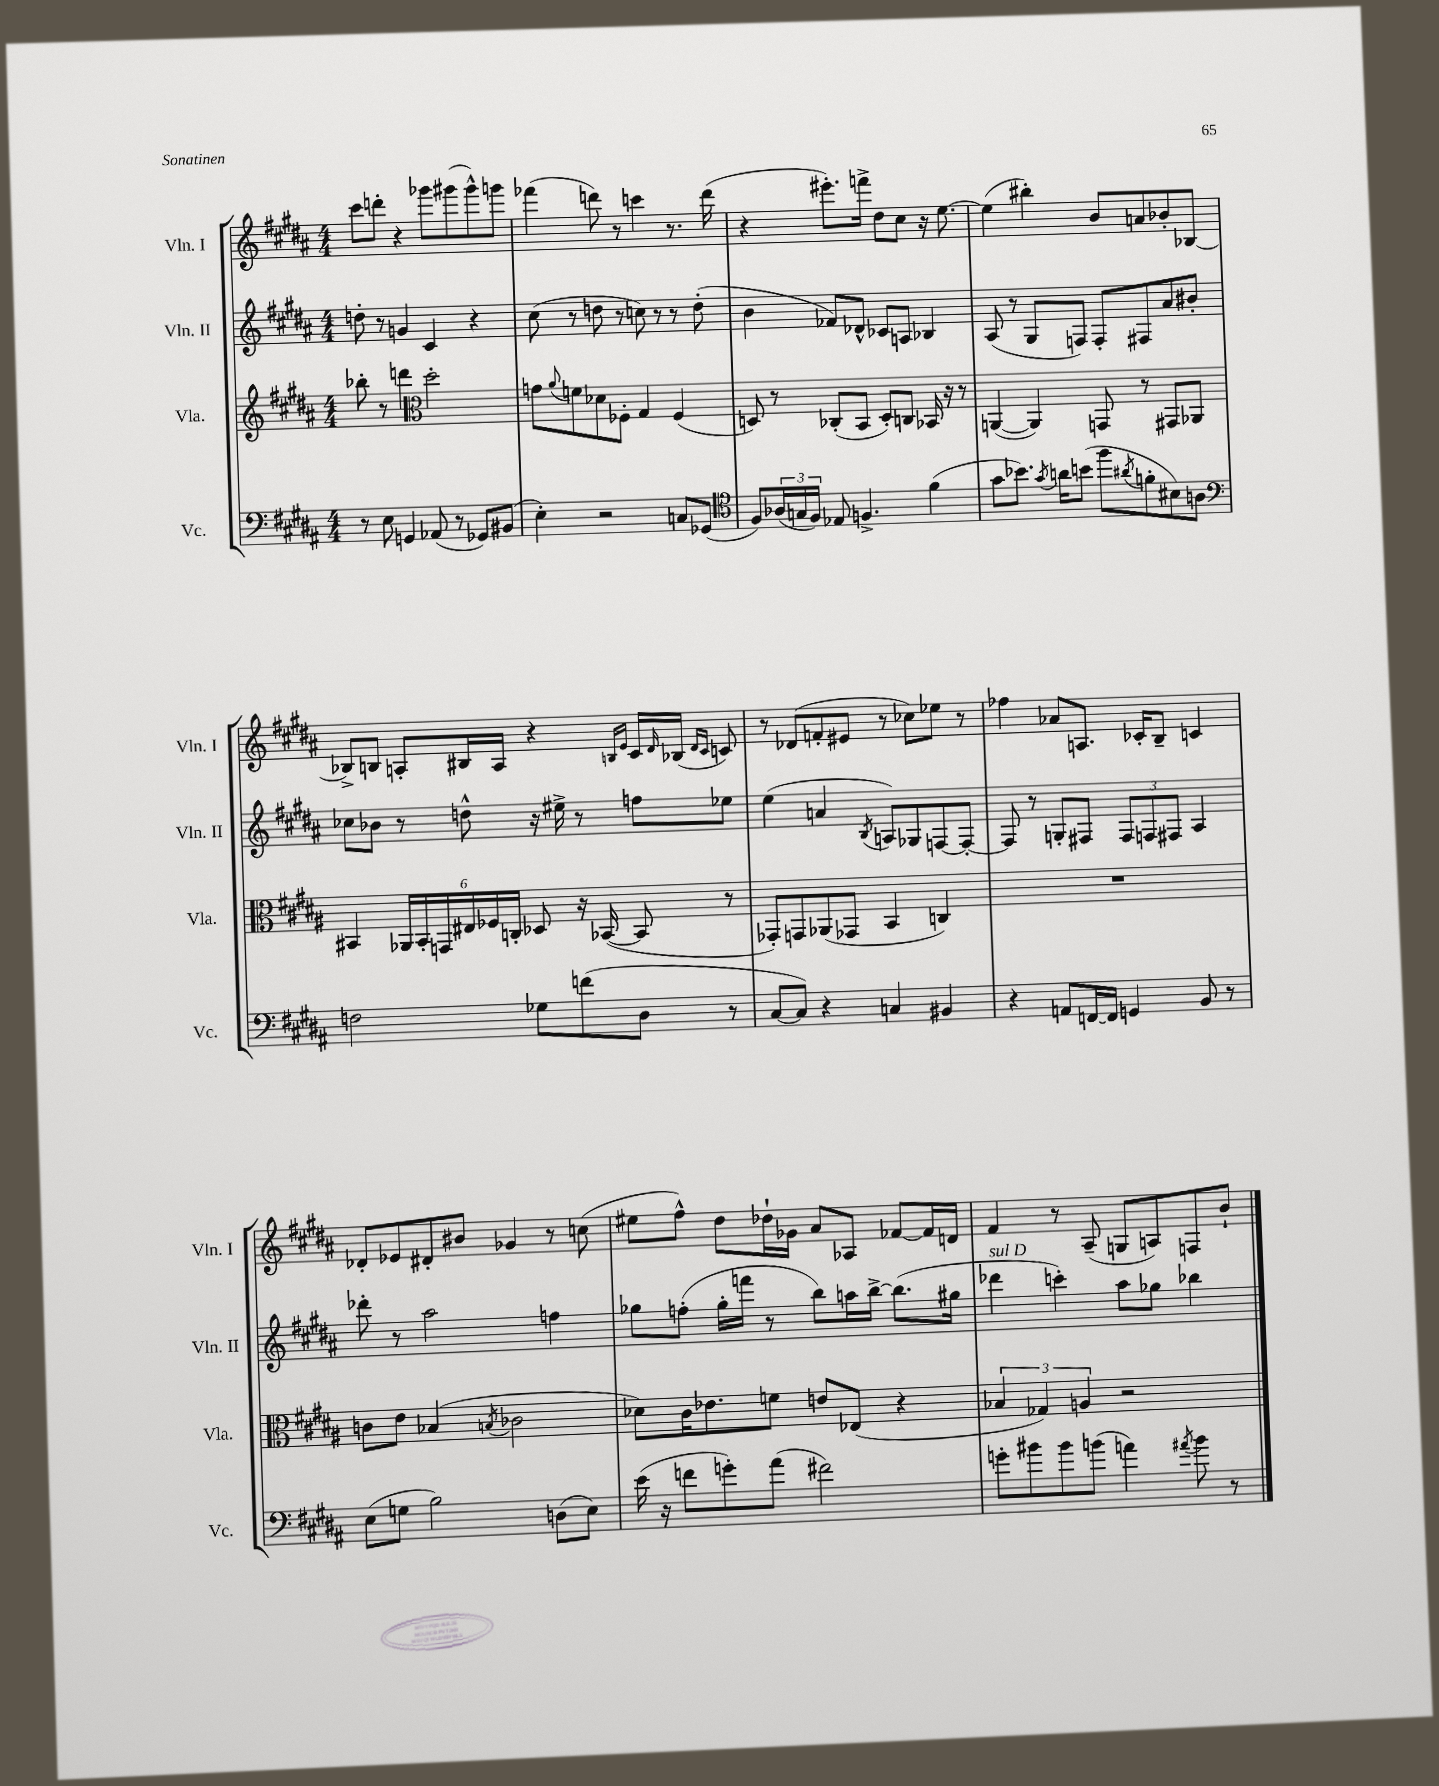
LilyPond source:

<<
\new StaffGroup <<
\new Staff = "s0" \with { instrumentName = "Vln. I" shortInstrumentName = "Vln. I" } {
    \clef treble \key b \major \numericTimeSignature \time 4/4
    cis'''8 d'''8-. r4 ges'''8 gis'''8( gis'''8-^) g'''8 |
    fes'''4( d'''8) r8 c'''4 r8. d'''16( |
    r4 eis'''8.-.) f'''16-> dis''8 cis''8 r16 e''8.~ |
    e''4( bis''4-.) b'8 a'8 bes'8-. bes8~ |
    bes8-> b8 a8-. bis16 a16 r4 \grace { b16 e'16 } cis'16 \grace { dis'16 } bes16( \grace { dis'16 cis'16 } c'8) |
    r8 des'8( f'8-. eis'8 r8 ces''8) ees''8 r8 |
    fes''4 aes'8 a8. ces'16-. b8-- c'4 |
    des'8-. ees'8 dis'8-. bis'8 ges'4 r8 c''8( |
    eis''8 fis''8-^) dis''8 des''16-! ges'16 ais'8 aes8 fes'8~ fes'16 d'16 |
    fis'4 r8 ais8--( g8 a8) f8 b'8-! \bar "|." |
}
\new Staff = "s1" \with { instrumentName = "Vln. II" shortInstrumentName = "Vln. II" } {
    \clef treble \key b \major \numericTimeSignature \time 4/4
    d''8-. r8 g'4 cis'4 r4 |
    cis''8( r8 d''8 r8 c''8) r8 r8 d''8-.( |
    b'4 fes'8) des'8-^ ces'8 a8 bes4 |
    ais8( r8 gis8 f8) f8-. fis8 ais'8 bis'8-. |
    ces''8 bes'8 r8 d''8-^ r16 eis''16-> r8 f''8 ees''8 |
    e''4( a'4 \acciaccatura { b8 } a8) ges8 f8~ f8~-. |
    f8 r8 g8-. fis8 \tuplet 3/2 { fis8 f8 fis8 } ais4 |
    des'''8-. r8 ais''2 f''4 |
    ges''8 f''8-.( ges''16-. f'''16 r8 b''8) a''16 b''16~-> b''8.( gis''16 |
    des'''4^\markup { \italic "sul D" } c'''4-.) ais''8 ges''8 bes''4 \bar "|." |
}
\new Staff = "s2" \with { instrumentName = "Vla." shortInstrumentName = "Vla." } {
    \clef treble \key b \major \numericTimeSignature \time 4/4
    bes''8-. r8 d'''4 \clef alto dis''2-. |
    g'8 \appoggiatura { ais'8 } f'8 des'8 fes8-. gis4 fes4( |
    d8) r8 ces8-.( b,8 d8-.) c8 bes,16 r16 r8 |
    a,4~( a,4) g,8 r8 gis,8 aes,8 |
    bis,4 \tuplet 6/4 { aes,16 bis,16-. g,16 eis16 fes16 c16-. } des8 r16 bes,16~( bes,8 r8 |
    ges,8-.) g,8 aes,8( ges,8 b,4 c4) |
    R1 |
    c'8 e'8 bes4( \acciaccatura { b8 } ces'2 |
    des'8) cis'16 ees'8. f'8 e'8 ees8( r4 |
    \tuplet 3/2 { bes4 ges4) a4 } r2 \bar "|." |
}
\new Staff = "s3" \with { instrumentName = "Vc." shortInstrumentName = "Vc." } {
    \clef bass \key b \major \numericTimeSignature \time 4/4
    r8 e8 g,4 aes,8( r8 ges,8) bis,8( |
    e4-.) r2 c8 ges,8( |
    \clef tenor fis8) \tuplet 3/2 { aes16( g16 fis16) } ees8 f4.-> fis'4( |
    gis'8 bes'8.) \acciaccatura { gis'8 } a'16 b'8( fis''8 \acciaccatura { ais'8 } f'8-. bis8) a8 |
    \clef bass f2 ges8 f'8( dis8 r8 |
    cis8~ cis8) r4 c4 bis,4 |
    r4 a,8 f,16~ f,16 g,4 b,8 r8 |
    e8( g8 b2) d8( e8) |
    e'16( r16 f'8 g'8-.) ais'8( fis'2) |
    g'8-. bis'8 bis'8 b'8( a'4) \acciaccatura { ais'8 } b'8 r8 \bar "|." |
}
>>
>>
\layout { \context { \Score \remove "Bar_number_engraver" } }
